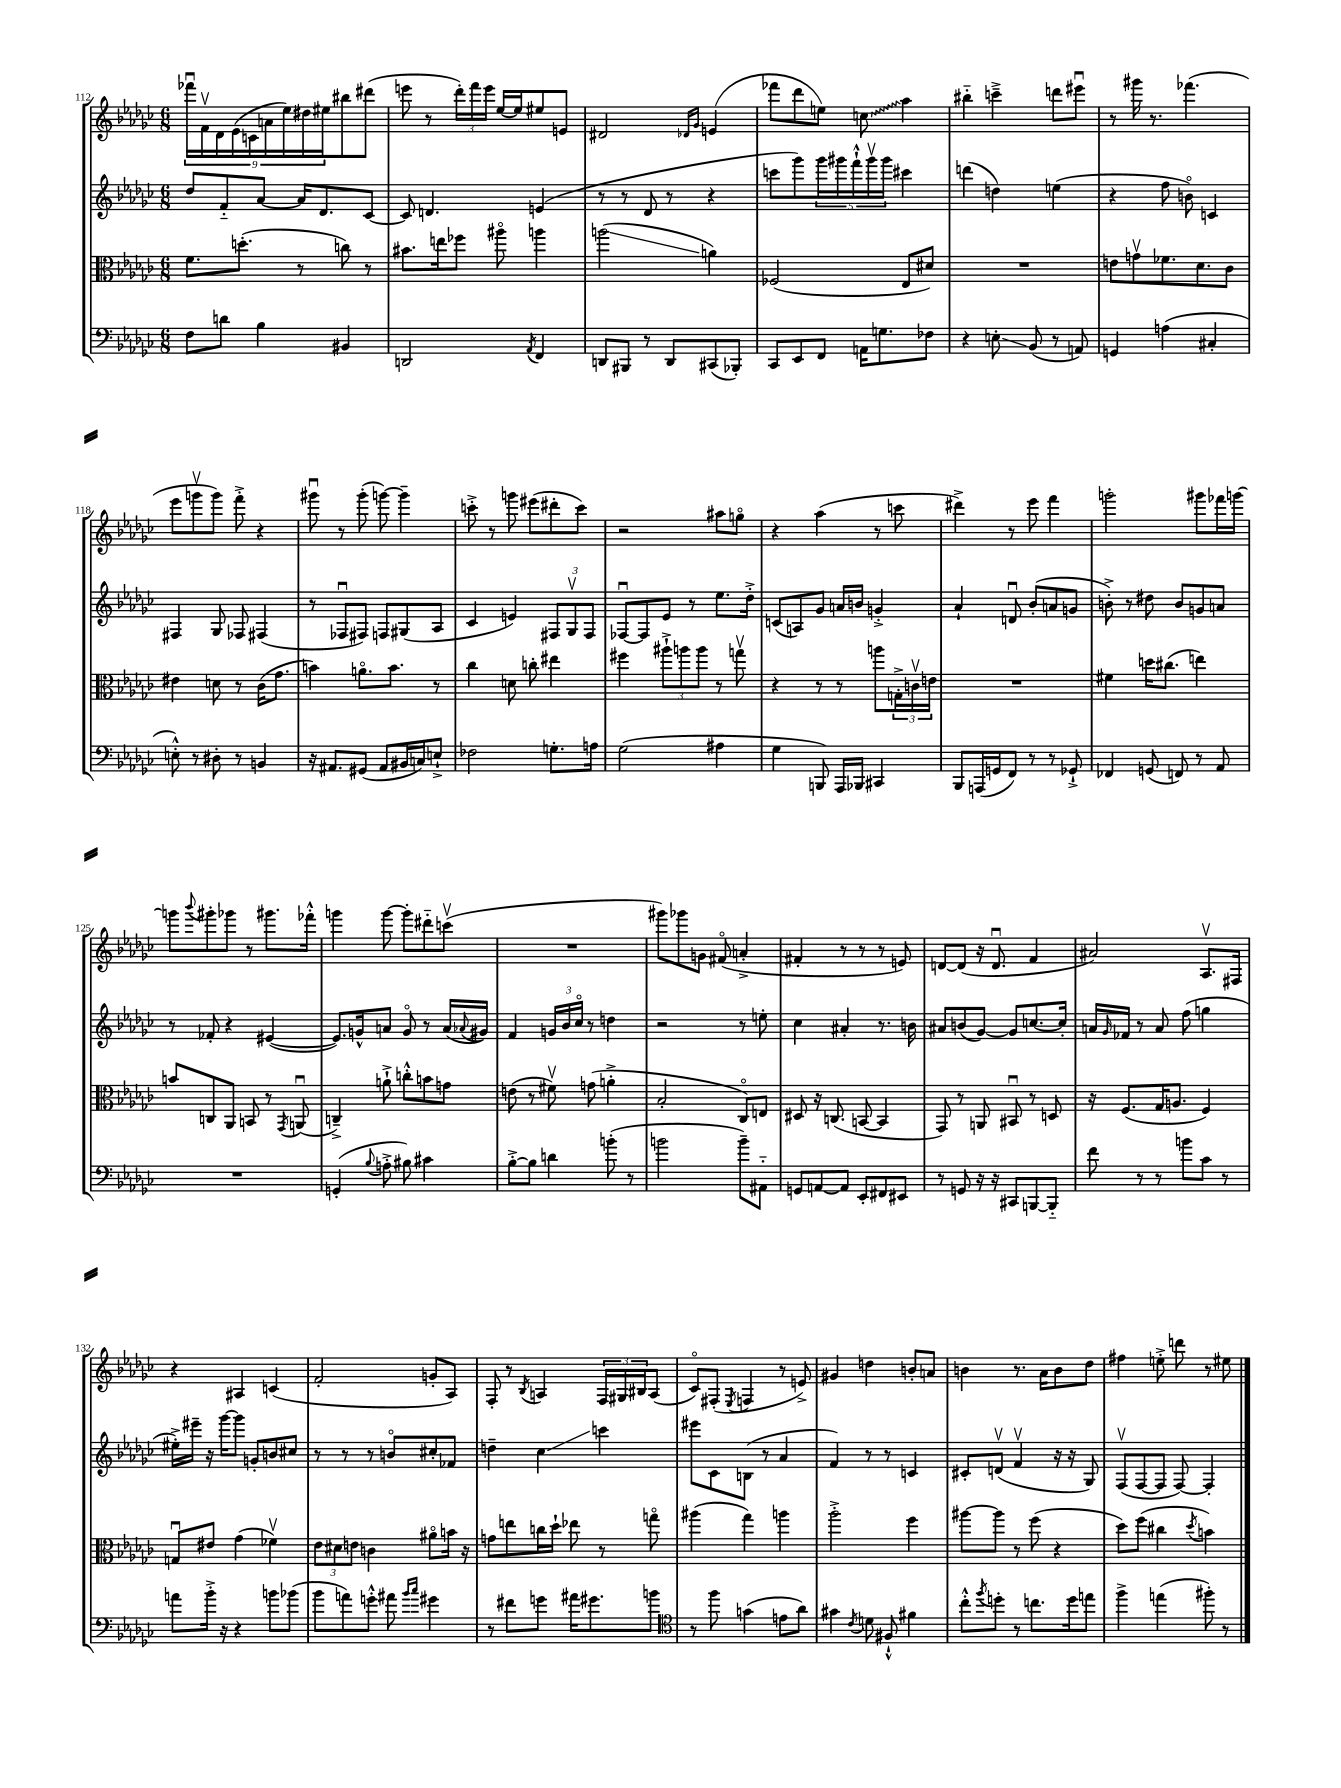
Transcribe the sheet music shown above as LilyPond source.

<<
\new StaffGroup <<
\new Staff = "s0" {
    \clef treble \key ges \major \numericTimeSignature \time 6/8
    \tuplet 9/8 { fes'''16\downbow f'16\upbow des'16 ees'16( c'16 a'16 ees''16) dis''16 eis''16 } bis''8 dis'''8( |
    e'''8 r8 \tuplet 3/2 { des'''16-.) f'''16 e'''16 } ees''16~ ees''16 eis''8 e'8 |
    dis'2 \grace { des'16 ges'16 } e'4( |
    fes'''8 des'''8 e''8) \once \override Glissando.style = #'zigzag c''8\glissando aes''4 |
    bis''4-_ c'''4---> d'''8 eis'''8\downbow |
    r8 gis'''16 r8. fes'''4.( |
    ees'''8 g'''8\upbow g'''8) f'''8-.-> r4 |
    gis'''8\downbow r8 gis'''8-.( g'''8~) g'''4-- |
    c'''8-.-> r8 g'''8 eis'''8( dis'''8-. c'''8) |
    r2 ais''8 g''8\flageolet |
    r4 aes''4( r8 c'''8 |
    dis'''4->) r8 ees'''8 f'''4 |
    g'''2-. gis'''8 fes'''16 g'''16~ |
    g'''8 \appoggiatura { bes'''8 } gis'''8-. ges'''8 r8 gis'''8. fes'''16-.-^ |
    g'''4 g'''8~ g'''8-. dis'''8-_ c'''8\upbow( |
    R2. |
    gis'''8) ges'''8 g'8 fis'8\flageolet( a'4-.-> |
    fis'4-. r8 r8 r8 e'8) |
    d'8~ d'8( r16 d'8.\downbow f'4 |
    ais'2) aes8.\upbow fis16 |
    r4 ais4 c'4( |
    f'2-. g'8-. aes8) |
    f8-. r8 \acciaccatura { bes8 } a4 \tuplet 3/2 { f16 gis16 bis16 } a8( |
    ces'8\flageolet) fis8-.( \acciaccatura { ees8 } f4 r8 e'8->) |
    gis'4 d''4 b'8-. a'8 |
    b'4 r8. aes'16 b'8 des''8 |
    fis''4 e''8-.-> d'''8 r8 eis''8 \bar "|." |
}
\new Staff = "s1" {
    \clef treble \key ges \major \numericTimeSignature \time 6/8
    des''8 f'8-_ aes'8~ aes'16 des'8. ces'8~ |
    ces'8 d'4. e'4( |
    r8 r8 des'8 r8 r4 |
    c'''8 ges'''8) \tuplet 5/4 { ges'''16 gis'''16 f'''16-!-^ gis'''16\upbow gis'''16 } cis'''4 |
    d'''4( d''4) e''4( |
    r4 f''8 b'8\flageolet) c'4 |
    fis4 ges8 fes8 fis4( |
    r8 fes8\downbow fis8) f8 gis8( aes8 |
    ces'4 e'4) \tuplet 3/2 { fis8 ges8\upbow fis8 } |
    fes8~\downbow fes8 ees'8 r8 ees''8. des''16-.-> |
    c'8( a8) ges'8 a'16 b'16 g'4-.-> |
    aes'4-! d'8\downbow bes'8-.( a'8 g'8 |
    b'8-.->) r8 dis''8 b'8 g'8 a'8 |
    r8 fes'8-. r4 eis'4~( |
    eis'8.) g'16-^ a'8 g'8\flageolet r8 a'16( \appoggiatura { aes'8 } gis'16) |
    f'4 \tuplet 3/2 { g'16 bes'16 ces''16\flageolet } r8 d''4 |
    r2 r8 e''8-. |
    ces''4 ais'4-. r8. b'16 |
    ais'8 b'8( ges'8~) ges'8 c''8.~ c''16-. |
    a'16 \grace { ges'16 } fes'16 r8 a'8 f''8( g''4 |
    eis''16-.->) eis'''16-- r16 ges'''16~ ges'''8 g'8-. b'8 cis''8 |
    r8 r8 r8 b'8\flageolet cis''8-. fes'8 |
    d''4-- ces''4\glissando c'''4 |
    eis'''8 ces'8 b8( r8 aes'4 |
    f'4) r8 r8 c'4 |
    cis'8-. d'8\upbow( f'4\upbow r16 r16 ges8) |
    f8\upbow( f8~ f8 f8~) f4-. \bar "|." |
}
\new Staff = "s2" {
    \clef alto \key ges \major \numericTimeSignature \time 6/8
    f'8. d''8.-.( r8 c''8) r8 |
    bis'8. e''16 fes''8 ais''8\flageolet a''4 |
    a''2\glissando( a'4) |
    fes2( ees8 dis'8) |
    R2. |
    e'8 g'8\upbow fes'8. des'8. ces'8 |
    eis'4 d'8 r8 ces'16( ges'8. |
    b'4) a'8.\flageolet b'8. r8 |
    ces''4 d'8 c''8-. eis''4 |
    fis''4 \tuplet 3/2 { ais''8-!-> a''8 a''8 } r8 g''8\upbow |
    r4 r8 r8 a''8 \tuplet 3/2 { g16-.-> c'16\upbow e'16 } |
    R2. |
    fis'4 d''16 cis''8.( e''4) |
    b'8 c8 aes,8 b,8 r8 \acciaccatura { ges,8 } a,8\downbow( |
    c4--->) a'8-!-> c''8-.-^ b'8 g'8 |
    e'8( r8 fis'8\upbow) g'8( a'4-.-> |
    bes2-. ces8\flageolet) e8 |
    dis8 r16 c8.( b,8~ b,4 |
    ges,8) r8 a,8 bis,8\downbow r8 d8 |
    r16 f8.( ges16 a8. f4) |
    g8\downbow eis'8 ges'4( fes'4\upbow) |
    \tuplet 3/2 { ees'8 dis'8 e'8 } c'4 ais'8\flageolet b'16 r16 |
    g'8 e''8 c''16 des''16-! ees''8 r8 g''8\flageolet |
    ais''4( ges''4) a''4 |
    aes''2-.-> f''4 |
    ais''8~ ais''8 r8 f''8( r4 |
    des''8) f''8( cis''4 \acciaccatura { des''8 } b'4) \bar "|." |
}
\new Staff = "s3" {
    \clef bass \key ges \major \numericTimeSignature \time 6/8
    f8 d'8 bes4 bis,4 |
    d,2 \acciaccatura { aes,8 } f,4 |
    d,8 bis,,8 r8 d,8 cis,8( bes,,8-.) |
    ces,8 ees,8 f,8 a,16 g8. fes8 |
    r4 e8-.\glissando bes,8( r8 a,8) |
    g,4 a4( cis4-. |
    e8-.-^) r8 dis8-. r8 b,4 |
    r16 ais,8. gis,8( ais,8 bis,16 c16) e8-!-> |
    fes2 g8.-. a16 |
    ges2( ais4 |
    ges4 b,,8) aes,,16 bes,,16 cis,4 |
    bes,,8 a,,16( g,16 f,8) r8 r8 ges,8-!-> |
    fes,4 g,8( f,8) r8 aes,8 |
    R2. |
    g,4-.( \appoggiatura { bes8 } a8-.-> bis8) cis'4 |
    bes8~-.-> bes8 d'4 b'8-.( r8 |
    b'2 b'8--) ais,8-_ |
    g,8 a,8~ a,8 ees,8-. fis,8 eis,8 |
    r8 g,8 r16 r16 cis,8 b,,8~ b,,8-_ |
    f'8 r8 r8 b'8 ces'8 r8 |
    a'8 bes'16-.-> r16 r4 b'8 bes'8( |
    bes'8 a'8) g'8-.-^ ais'8 \grace { bes'16 ces''16 } gis'4 |
    r8 fis'8 g'8 ais'16 gis'8. b'8 |
    \clef tenor r8 f''8 g'4( e'8 aes'8) |
    gis'4 \acciaccatura { ces'8 } d'8 fis8-!-^ fis'4 |
    ces''8-.-^ \acciaccatura { f''8 } d''8-. r8 c''8. d''16 e''8 |
    f''4-> e''4( fis''8-.) r8 \bar "|." |
}
>>
>>
\layout { \context { \Score currentBarNumber = #112 } }
